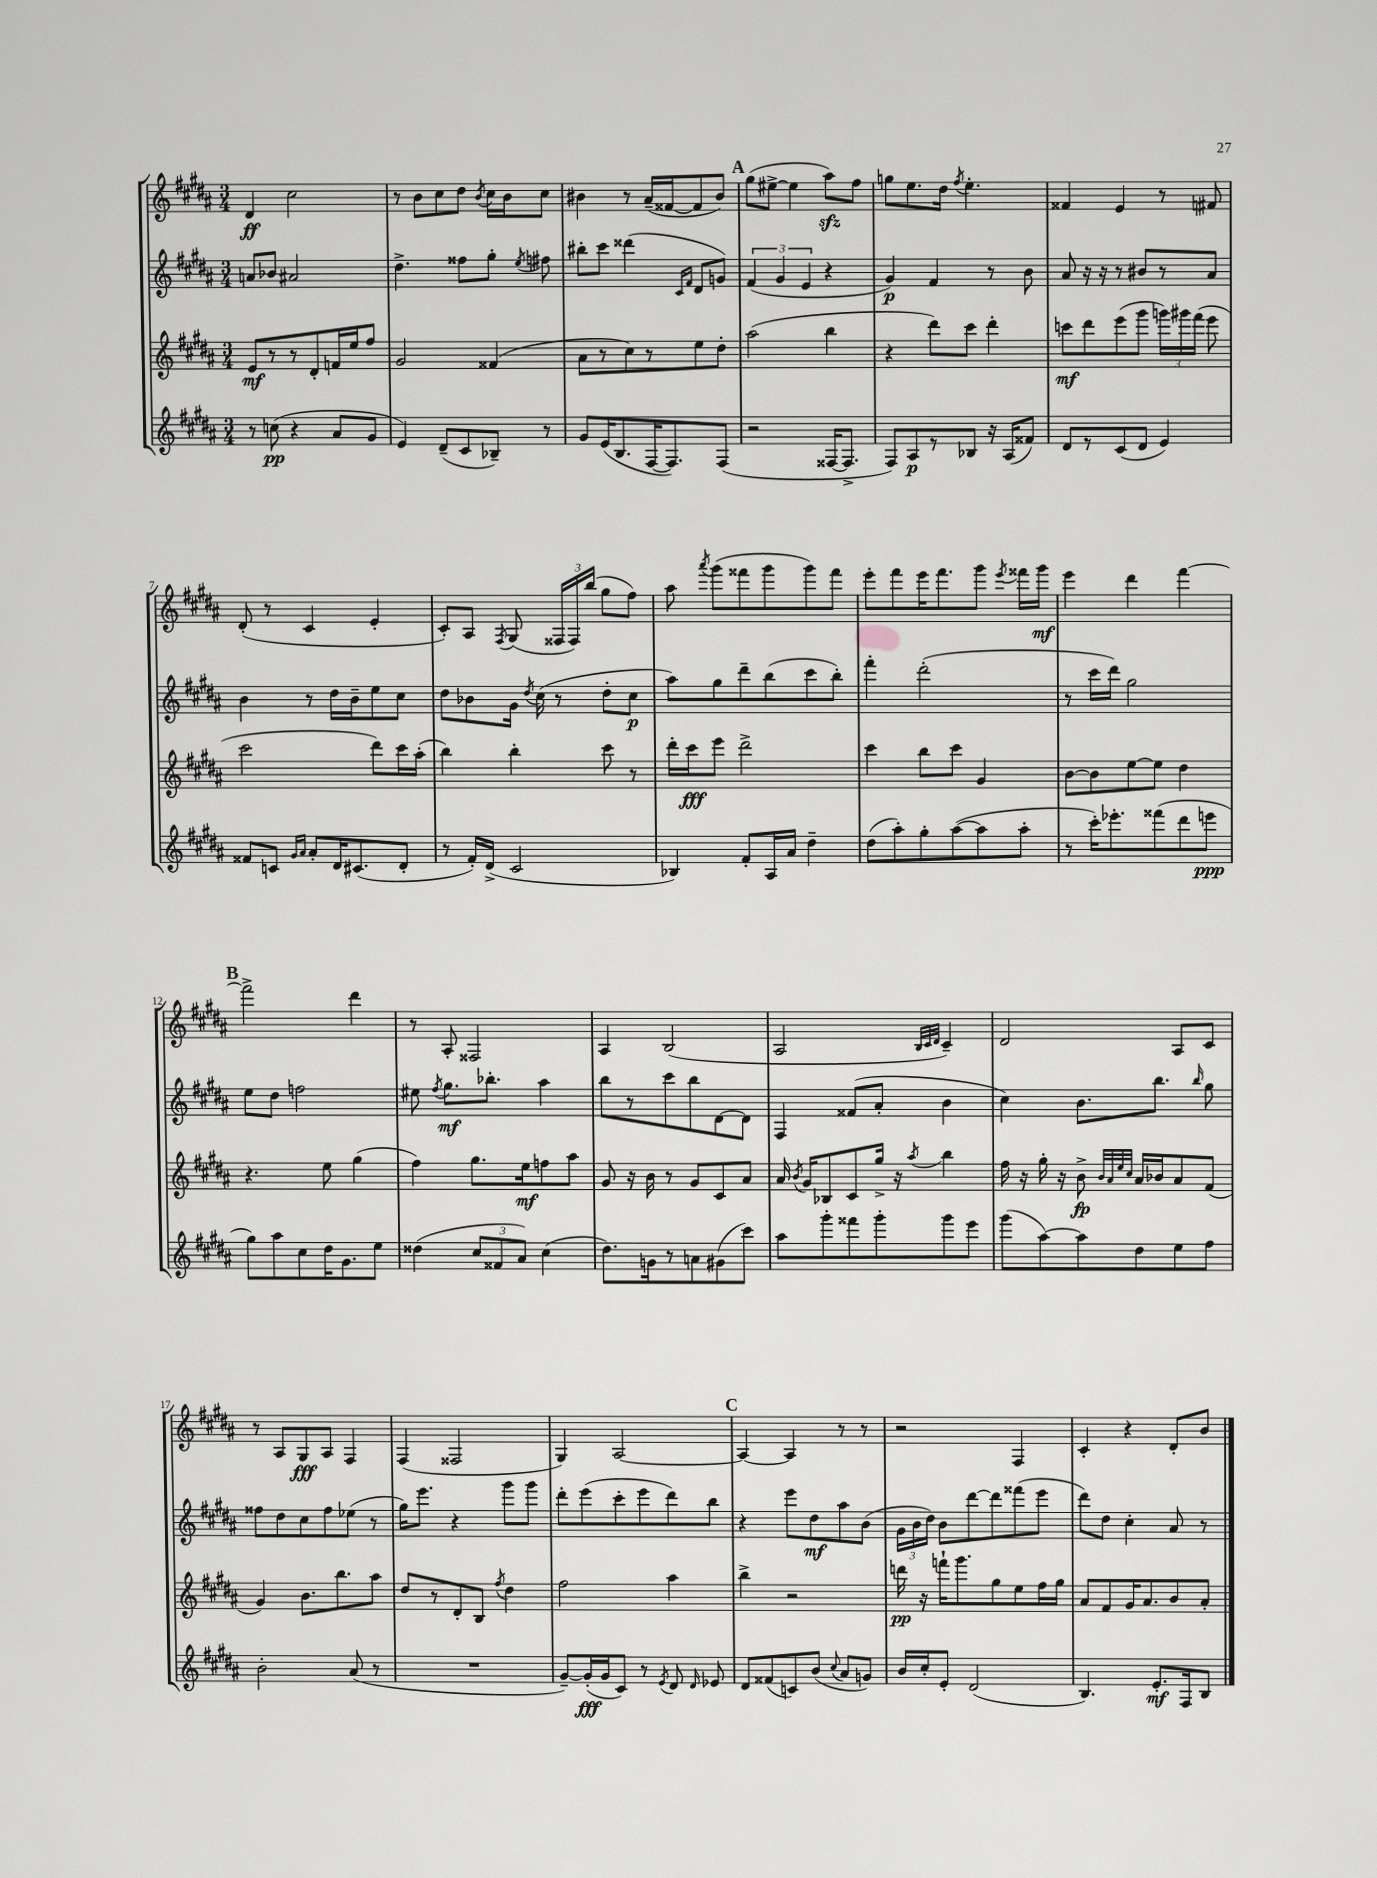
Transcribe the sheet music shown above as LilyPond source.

<<
\new StaffGroup <<
\new Staff = "s0" {
    \clef treble \key b \major \numericTimeSignature \time 3/4
    \autoBeamOff dis'4\ff cis''2 |
    r8 b'8[ cis''8 dis''8] \acciaccatura { b'8 } cis''16[ b'16 cis''8] |
    bis'4 r8 ais'16[--( fisis'16~ fisis'8 bis'8]) |
    \mark \markup { \bold "A" } gis''8[( eis''8]~-> eis''4 ais''8[\sfz) fis''8] |
    g''8[ e''8. dis''16] \acciaccatura { fis''8 } e''4.-. |
    fisis'4 e'4 r8 fis'8 |
    dis'8-.( r8 cis'4 e'4-. |
    cis'8[-.) ais8] \acciaccatura { fis8 } gis8( \tuplet 3/2 { fisis16[ fisis16) b''16]( } gis''8[ fis''8]) |
    ais''8 \acciaccatura { ais'''8 } gis'''8[( fisis'''8 gis'''8 gis'''8) fisis'''8] |
    e'''8[-. fis'''8 e'''16 fis'''8. gis'''8] \acciaccatura { e'''8 } fisis'''16[ gis'''16]\mf |
    e'''4 dis'''4 fis'''4~ |
    \mark \markup { \bold "B" } fis'''2-> dis'''4 |
    r8 ais8-. fisis2 |
    ais4 b2( |
    ais2 \grace { b32[ cis'32 dis'32] } cis'4--) |
    dis'2 ais8[ cis'8] |
    r8 ais8[ gis8\fff ais8] fis4 |
    fis4( fisis2 |
    gis4) ais2~ |
    \mark \markup { \bold "C" } ais4~ ais4 r8 r8 |
    r2 fis4 |
    cis'4-. r4 dis'8[-. b'8] \bar "|." |
}
\new Staff = "s1" {
    \clef treble \key b \major \numericTimeSignature \time 3/4
    \autoBeamOff a'8[ bes'8] ais'2 |
    dis''4.-> fisis''8[ gis''8]-. \acciaccatura { e''8 } fis''8 |
    bis''8[-. cis'''8] disis'''4( \grace { cis'16[ fis'16] } dis'8[ g'8]) |
    \mark \markup { \bold "A" } \tuplet 3/2 { fis'4( gis'4 e'4 } r4 |
    gis'4\p) fis'4 r8 b'8 |
    ais'8 r16 r16 r8 bis'8[ r8 ais'8] |
    b'4 r8 dis''16[ b'16-- e''8 cis''8] |
    dis''8[ bes'8 gis'16] \acciaccatura { dis''8 } cis''16( r8 dis''8[-. cis''8]\p |
    ais''8[) gis''8 dis'''8-- b''8( cis'''8 b''8]-.) |
    fis'''4-. dis'''2-.( |
    r8 cis'''16[ dis'''16]) gis''2 |
    \mark \markup { \bold "B" } e''8[ dis''8] f''2 |
    eis''8 \acciaccatura { fis''8 } gis''8.[\mf bes''8.]-. ais''4 |
    b''8[ r8 cis'''8 b''8 dis'8~ dis'8] |
    fis4 fisis'8[( ais'8]-. b'4 |
    cis''4) b'8.[ b''8.] \grace { b''16 } gis''8 |
    fisis''8[ dis''8 cis''8 fisis''8 ees''8]( r8 |
    gis''16[) e'''8.] r4 gis'''8[ gis'''8] |
    dis'''8[-. e'''8( cis'''8-. e'''8 dis'''8) b''8] |
    \mark \markup { \bold "C" } r4 e'''8[ dis''8\mf ais''8 b'8]( |
    \tuplet 3/2 { gis'16[ b'16 dis''16]) } b'8[ dis'''8~ dis'''8 fisis'''8( e'''8] |
    dis'''8[) dis''8] cis''4-. ais'8 r8 \bar "|." |
}
\new Staff = "s2" {
    \clef treble \key b \major \numericTimeSignature \time 3/4
    \autoBeamOff e'8[\mf r8 r8 dis'8-. f'16 e''16 fis''8] |
    gis'2 fisis'4( |
    ais'8[ r8 cis''8) r8 e''8 dis''8]-. |
    \mark \markup { \bold "A" } ais''2( b''4 |
    r4 dis'''8[) cis'''8] dis'''4-. |
    c'''8[\mf dis'''8 e'''8( gis'''8] \tuplet 3/2 { g'''16[) gis'''16 fis'''16]( } e'''8 |
    cis'''2 dis'''8[) cis'''16 ais''16]-.( |
    b''4) b''4-. cis'''8 r8 |
    dis'''16[-. cis'''16\fff e'''8] dis'''2-> |
    cis'''4 b''8[ cis'''8] gis'4 |
    b'8[~ b'8 e''8~ e''8] dis''4 |
    \mark \markup { \bold "B" } r4. e''8 gis''4( |
    fis''4) gis''8.[ e''16\mf f''8 ais''8] |
    gis'8 r16 b'16 r8 gis'8[ cis'8 ais'8] |
    ais'16 \acciaccatura { b'8 } gis'16[ bes8 cis'8 gis''16]-> r16 \acciaccatura { ais''8 } b''4 |
    fis''16 r16 gis''16-. r16 b'8->\fp \grace { b'32[ ais'32 e''32 cis''32] } ais'16[ bes'16 ais'8 fis'8]( |
    gis'4) b'8.[ b''8. ais''8] |
    dis''8[ r8 dis'8-. b8] \acciaccatura { fis''8 } dis''4 |
    fis''2 ais''4 |
    \mark \markup { \bold "C" } b''4-> r2 |
    d'''16\pp r16 f'''16[-! gis'''8. gis''8 e''8 fis''16 gis''16] |
    ais'8[ fis'8 gis'16 ais'8. b'8 ais'8]-. \bar "|." |
}
\new Staff = "s3" {
    \clef treble \key b \major \numericTimeSignature \time 3/4
    \autoBeamOff r8 c''8\pp( r4 ais'8[ gis'8] |
    e'4) dis'8[--( cis'8 bes8]--) r8 |
    gis'8[ e'16( b8. fis16~ fis8.) fis8]( |
    \mark \markup { \bold "A" } r2 fisis16[~ fisis8.]-> |
    fis8[) ais8\p r8 bes8] r16 ais16[( fisis'8]) |
    dis'8[ r8 cis'8( dis'8] e'4) |
    fisis'8[ c'8] \grace { gis'16[ ais'16] } ais'8[-. dis'16 cis'8.( dis'8]-. |
    r8 fis'16[-.) dis'16]->( cis'2 |
    bes4) fis'8[-. ais16 ais'16] dis''4-- |
    dis''8[( ais''8-.) gis''8-. ais''8~( ais''8 ais''8]-. |
    r8 cis'''16[-.) ees'''8.-. fisis'''8( dis'''8 e'''8]\ppp |
    \mark \markup { \bold "B" } gis''8[) ais''8 cis''8 dis''16 gis'8. e''8] |
    disis''4( \tuplet 3/2 { cis''8[ fisis'8 ais'8]) } cis''4( |
    dis''8.[) g'16 r8 a'8 gis'8( cis'''8]) |
    ais''8[ gis'''8-. fisis'''8 gis'''8-. gis'''8 e'''8] |
    gis'''8[( ais''8~) ais''8 dis''8 e''8 fis''8] |
    b'2-. ais'8( r8 |
    R2. |
    gis'8[~--) gis'16-.\fff( gis'16 cis'8]) r8 \acciaccatura { e'8 } dis'8 \grace { dis'16 } ees'8 |
    \mark \markup { \bold "C" } dis'8[ fisis'8( c'8) b'8]( \appoggiatura { cis''8 } ais'8[ g'8]) |
    b'16[ cis''16-. e'8]-. dis'2( |
    b4.) e'8.[-.\mf fis16 b8] \bar "|." |
}
>>
>>
